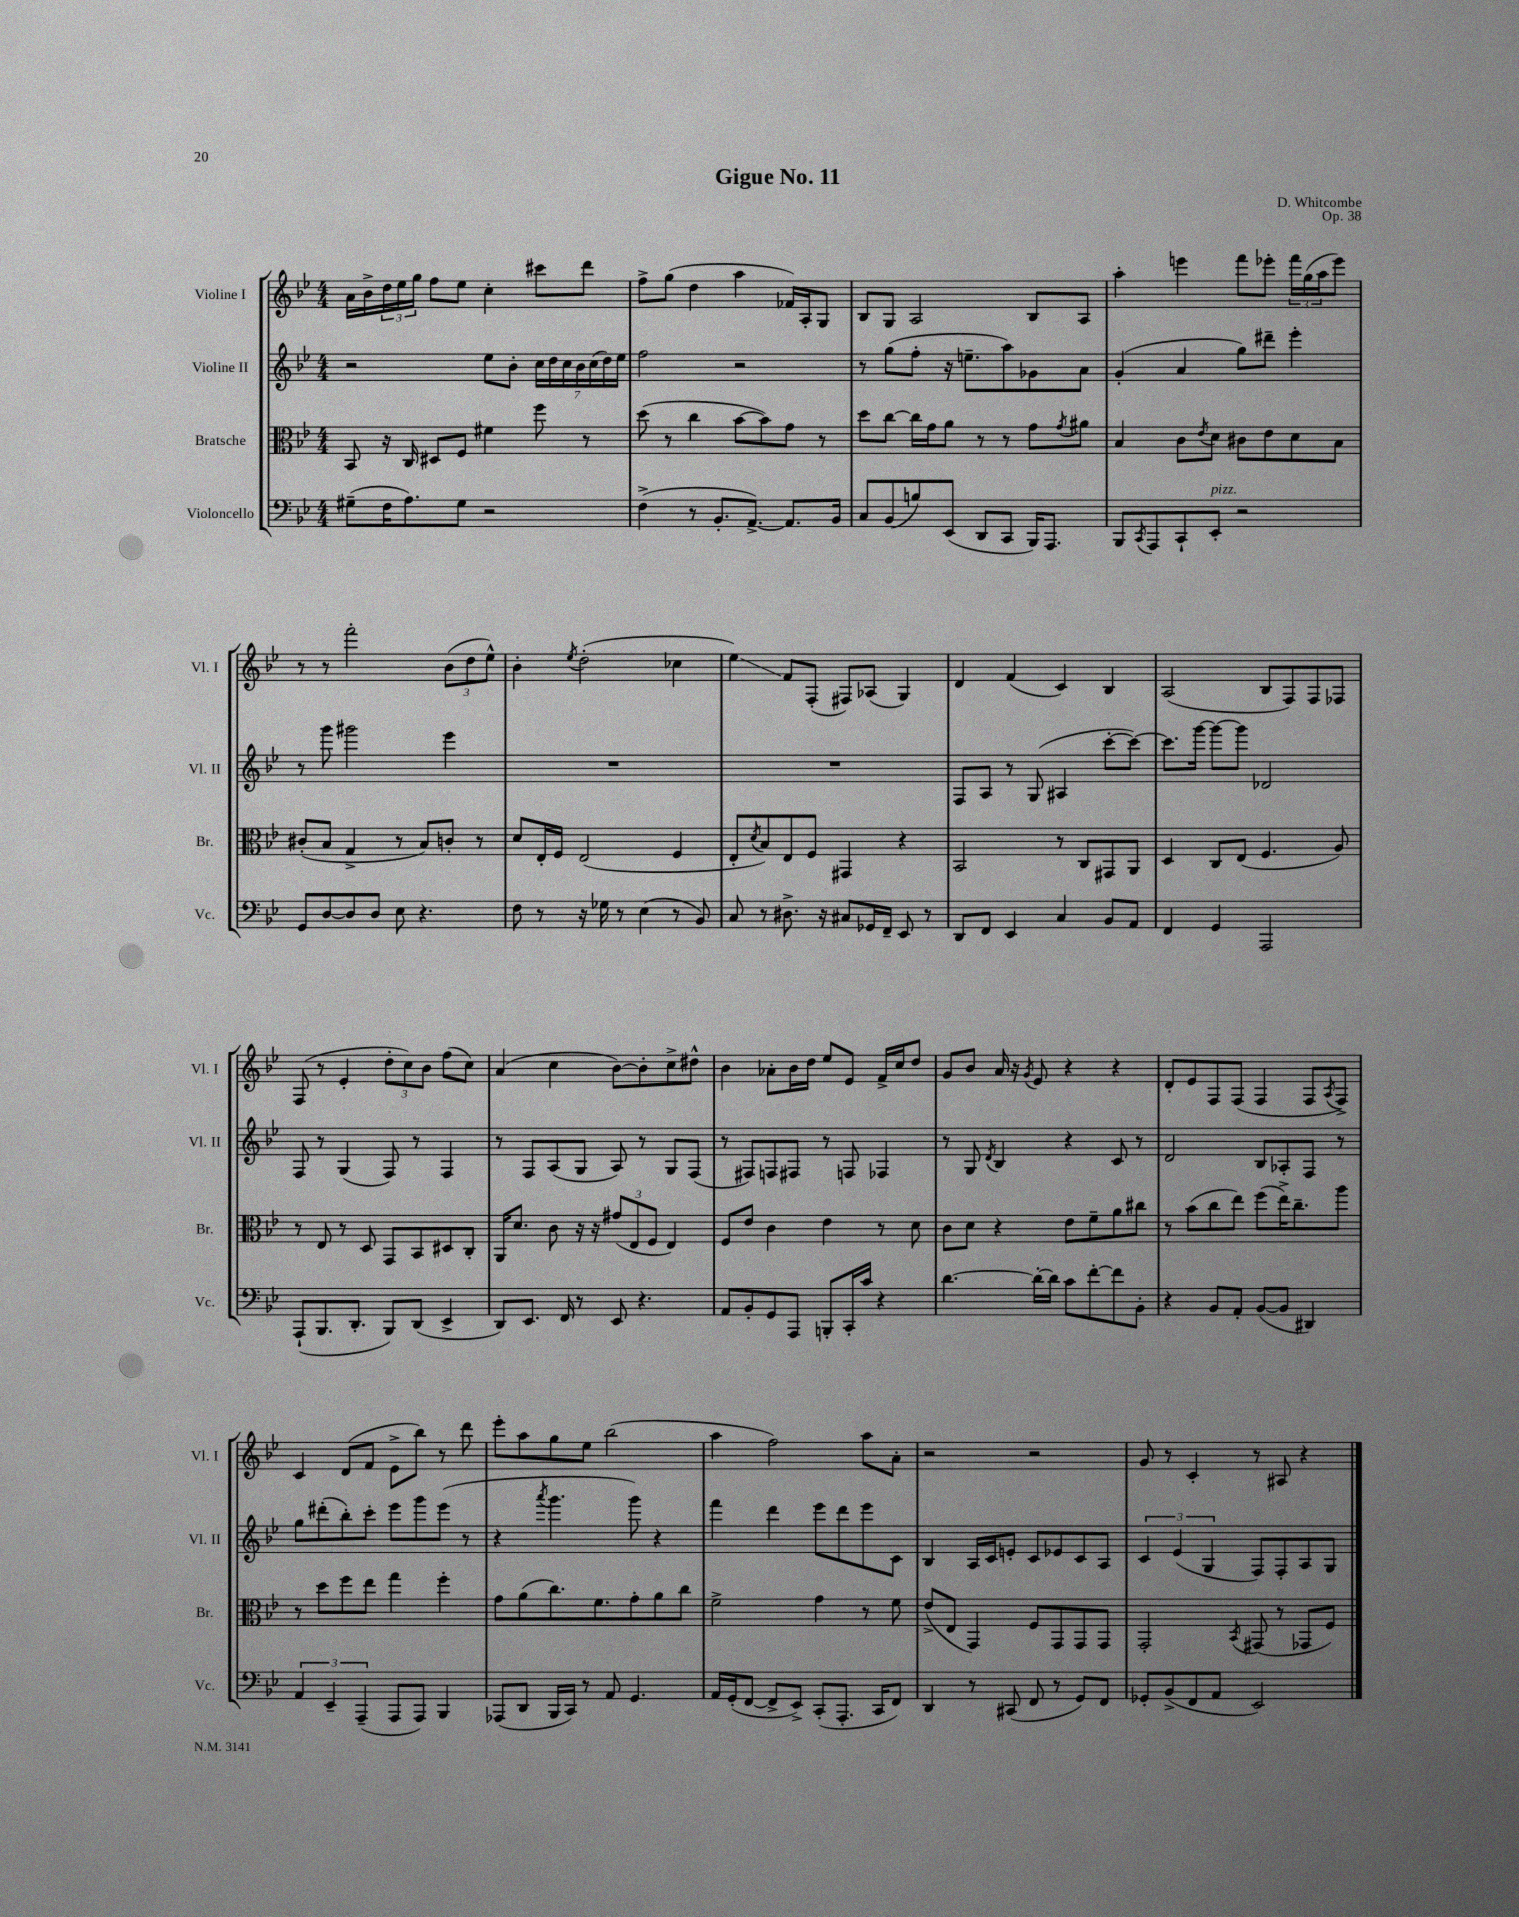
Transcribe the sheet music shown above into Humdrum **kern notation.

**kern	**kern	**kern	**kern
*staff4	*staff3	*staff2	*staff1
*clefF4	*clefC3	*clefG2	*clefG2
*k[b-e-]	*k[b-e-]	*k[b-e-]	*k[b-e-]
*M4/4	*M4/4	*M4/4	*M4/4
(8G#~\L	8BB-/	2r	16a\LL
.	.	.	16b-^\
16F\K	16r	.	24dd\
.	.	.	24ee-\
8.A\)	16C/	.	.
.	.	.	24gg\JJ
.	8D#/L	.	8ff\L
8G#\J	8F/J	.	8ee-\J
2r	4f#\	8ee-\L	4cc'\
.	.	8b-'\J	.
.	8ff\	28cc\LL	8ccc#\L
.	.	28dd\	.
.	.	28cc\	.
.	.	28b-\	.
.	8r	.	8ddd\J
.	.	(28cc\	.
.	.	28dd\)	.
.	.	28ee-\JJ	.
=	=	=	=
(4F^\	(8dd\	2ff\	8ff^\L
.	8r	.	(8gg\J
8r	4cc\	.	4dd\
8.BB-'/L	.	.	.
.	[8b-\L	2r	4aa\
[8.AA^/J)	.	.	.
.	8b-\])	.	.
8.AA/]L	8g\J	.	16f-/LL)
.	.	.	16A'/J
.	8r	.	8G/J
16BB-/Jk	.	.	.
=	=	=	=
8C/L	8dd\L	8r	8B-/L
(8BB-/	[8cc\J	(8gg\L	8G/J
8B/)	16cc\]LL	8ff'\J	2A/
.	16g\J	.	.
(8EE-/J	8a\J	16r	.
.	.	8.ee~\L	.
8DD/L	8r	.	.
8CC/J	8r	8aa\)	.
16BBB-/LK)	8g\L	8g-\	8B-/L
8.AAA/J	.	.	.
.	8qg/	.	.
.	8a#\J	8a\J	8A/J
=	=	=	=
8BBB-/L	4B-/	(4g'/	4aa'\
8qCC/	.	.	.
8AAA/	.	.	.
8CC`/	8c\L	4a/	4eee\
.	8qe-/	.	.
8EE-'/J	8d\J	.	.
2r	8c#\L	8gg\L)	8fff\L
.	8e-\	8ddd#~\J	8eee-'\J
.	8d\	4eee-'\	24fff\LL
.	.	.	(24gg\
.	.	.	24aa\J
.	8B-\J	.	8eee-\J)
=	=	=	=
8GG/L	(8c#'/L	8r	8r
[8D/	8B-/J	8ggg\	8r
8D/]	4G^/	2ggg#\	2fff'\
8D/J	.	.	.
8E-\	8r	.	.
4.r	8B-/L)	.	.
.	8c'/J	4eee-\	(12b-\L
.	.	.	12dd\
.	8r	.	.
.	.	.	12ee-^^\J)
=	=	=	=
8F\	8d/L	1r	4b-'\
8r	16E-'/L	.	.
.	16F/JJ	.	.
.	.	.	8qee-/
16r	(2E-/	.	(2dd'\
16G-\	.	.	.
8r	.	.	.
(4E-\	.	.	.
8r	4F/	.	4cc-\
8BB-/)	.	.	.
=	=	=	=
8C/	8E-'/L	1r	4ee-\)
.	8qd/	.	.
8r	8B-/)	.	.
8.D#^\	8E-/	.	8f/L
.	8F/J	.	(8F'/J
16r	.	.	.
8C#/L	4GG#/	.	8F#/L)
16GG-/L	.	.	(8A-/J
16FF~/JJ	.	.	.
8EE-/	4r	.	4G/)
8r	.	.	.
=	=	=	=
8DD/L	2BB-/	8F/L	4d/
8FF/J	.	8A/J	.
4EE-/	.	8r	(4f/
.	.	(8G/	.
4C/	8r	4A#/	4c/)
.	8C/L	.	.
8BB-/L	8GG#/	[8ccc'\L	4B-/
8AA/J	8AA/J	8ccc\_J)	.
=	=	=	=
4FF/	4D/	8.ccc\]L	(2A/
.	.	[16ggg\Jk	.
4GG/	8C/L	8ggg\_L	.
.	(8E-/J	8ggg\]J	.
2AAA/	4.F/	2d-/	8B-/L
.	.	.	8F/)
.	.	.	8F/
.	8A/)	.	8F-/J
=	=	=	=
(8AAA`/L	8r	8F/	(8F/
8.BBB-/	8E-/	8r	8r
.	8r	(4G/	4e-'/
8.DD'/J	.	.	.
.	8D/	.	.
8BBB-/L)	8GG/L	8F/)	12dd'\L
.	.	.	12cc\)
(8DD/J	8BB-/	8r	.
.	.	.	12b-\J
4EE-^/	8D#/	4F/	(8ff\L
.	8C'/J	.	8cc\J)
=	=	=	=
8DD/L)	16AA/LK	8r	(4a/
.	8.d/J	.	.
8.EE-/J	.	8F/L	.
.	8c\	(8A/	4cc\
16FF/	.	.	.
8r	16r	8G/J	.
.	16r	.	.
8EE-/	(12g#/L	8A/)	[8b-\L)
.	12E-/	.	.
4.r	.	8r	8b-'\]
.	12F/J	.	.
.	4E-/)	8G/L	8cc^\
.	.	(8F/J	8dd#^^\J
=	=	=	=
8AA/L	8F/L	8r	4b-\
8BB-'/	8e-/J	8F#/L)	.
8GG/	4c\	8F/	8a-'\L
8AAA/J	.	8F#/J	16b-\L
.	.	.	16dd\JJ
8BBB'/L	4e-\	8r	8ee-/L
16CC'/L	.	8F/	8e-/J
16c/JJ	.	.	.
4r	8r	4F-/	16f^/LL
.	.	.	16cc/J
.	8d\	.	8dd/J
=	=	=	=
[4.d\	8c\L	8r	8g/L
.	8d\J	8G/	8b-/J
.	.	8qd/	.
.	4r	4B-/	16a/
.	.	.	16r
.	.	.	8qg/
16d'\_LL	.	.	8e-/
16d\]JJ	.	.	.
8c\L	8e-\L	4r	4r
[8f'\	8f~\	.	.
8f\]	8a\	8c/	4r
8BB-'\J	8cc#\J	8r	.
=	=	=	=
4r	8r	2d/	8d'/L
.	(8b-\L	.	8e-/
8BB-/L	8cc\	.	8F/
8AA'/J	8ee-\J)	.	(8F/J
([8BB-/L	(8ff\L	8B-/L	4F/
8BB-/]J	16ee-^\K)	8A-'/	.
.	8.cc~\	.	.
4DD#/)	.	8F/J	8F/L
.	.	.	8qA/
.	8aa\J	8r	8F^/J)
=	=	=	=
6AA/	8r	8gg\L	4c/
.	8dd\L	(8ddd#'\	.
6EE-~/	.	.	.
.	8ff\	8bb-'\)	(8d/L
(6AAA~/	.	.	.
.	8ee-\J	8ccc'\J	8f/J
8AAA/L	4gg\	8eee-\L	8e-^\L
8AAA/J)	.	8ggg\	8bb-\J)
4BBB-/	4ff'\	(8eee-\J	8r
.	.	8r	8ddd\
=	=	=	=
(8AAA-/L	8g\L	4r	8eee-'\L
8DD/J	(8a\	.	8aa\
.	.	8qaaa/	.
16BBB-/LL	8.cc\)	4.ggg\	8gg\
16CC/JJ)	.	.	.
8r	.	.	8ee-\J
.	8.f\	.	.
8AA/	.	.	(2bb-\
4.GG/	8g'\	8ggg\)	.
.	8a\	4r	.
.	8cc\J	.	.
=	=	=	=
16AA/LL	2f^\	4fff\	4aa\
(16GG'/J	.	.	.
[8FF/J	.	.	.
8FF^/]L	.	4ddd\	2ff\)
8EE-^/J)	.	.	.
(8CC'/L	4g\	8eee-\L	.
8.AAA'/J	.	8ddd\	.
.	8r	8eee-\	8aa\L
16CC/LK	.	.	.
8FF/J)	8f\	8c\J	8a'\J
=	=	=	=
4DD/	(8e-^/L	4B-/	2r
.	8E-/J	.	.
8r	4GG/)	16A/LL	.
.	.	16c/J	.
(8CC#/	.	8e'/J	.
8FF/	8F/L	8c/L	2r
8r	8GG/	8e-/	.
8GG/L)	8GG/	8c/	.
8FF/J	8GG/J	8A/J	.
=	=	=	=
8GG-'/L	2GG'/	6c/	8g/
(8BB-^/	.	.	8r
.	.	(6e-/	.
8FF/	.	.	4c'/
.	.	6G/	.
8AA/J	.	.	.
.	8qBB-/	.	.
2EE-/)	(8GG#/	8F/L)	8r
.	8r	8F'/	8A#/
.	8GG-/L	8A/	4r
.	8F/J)	8G/J	.
==	==	==	==
*-	*-	*-	*-
